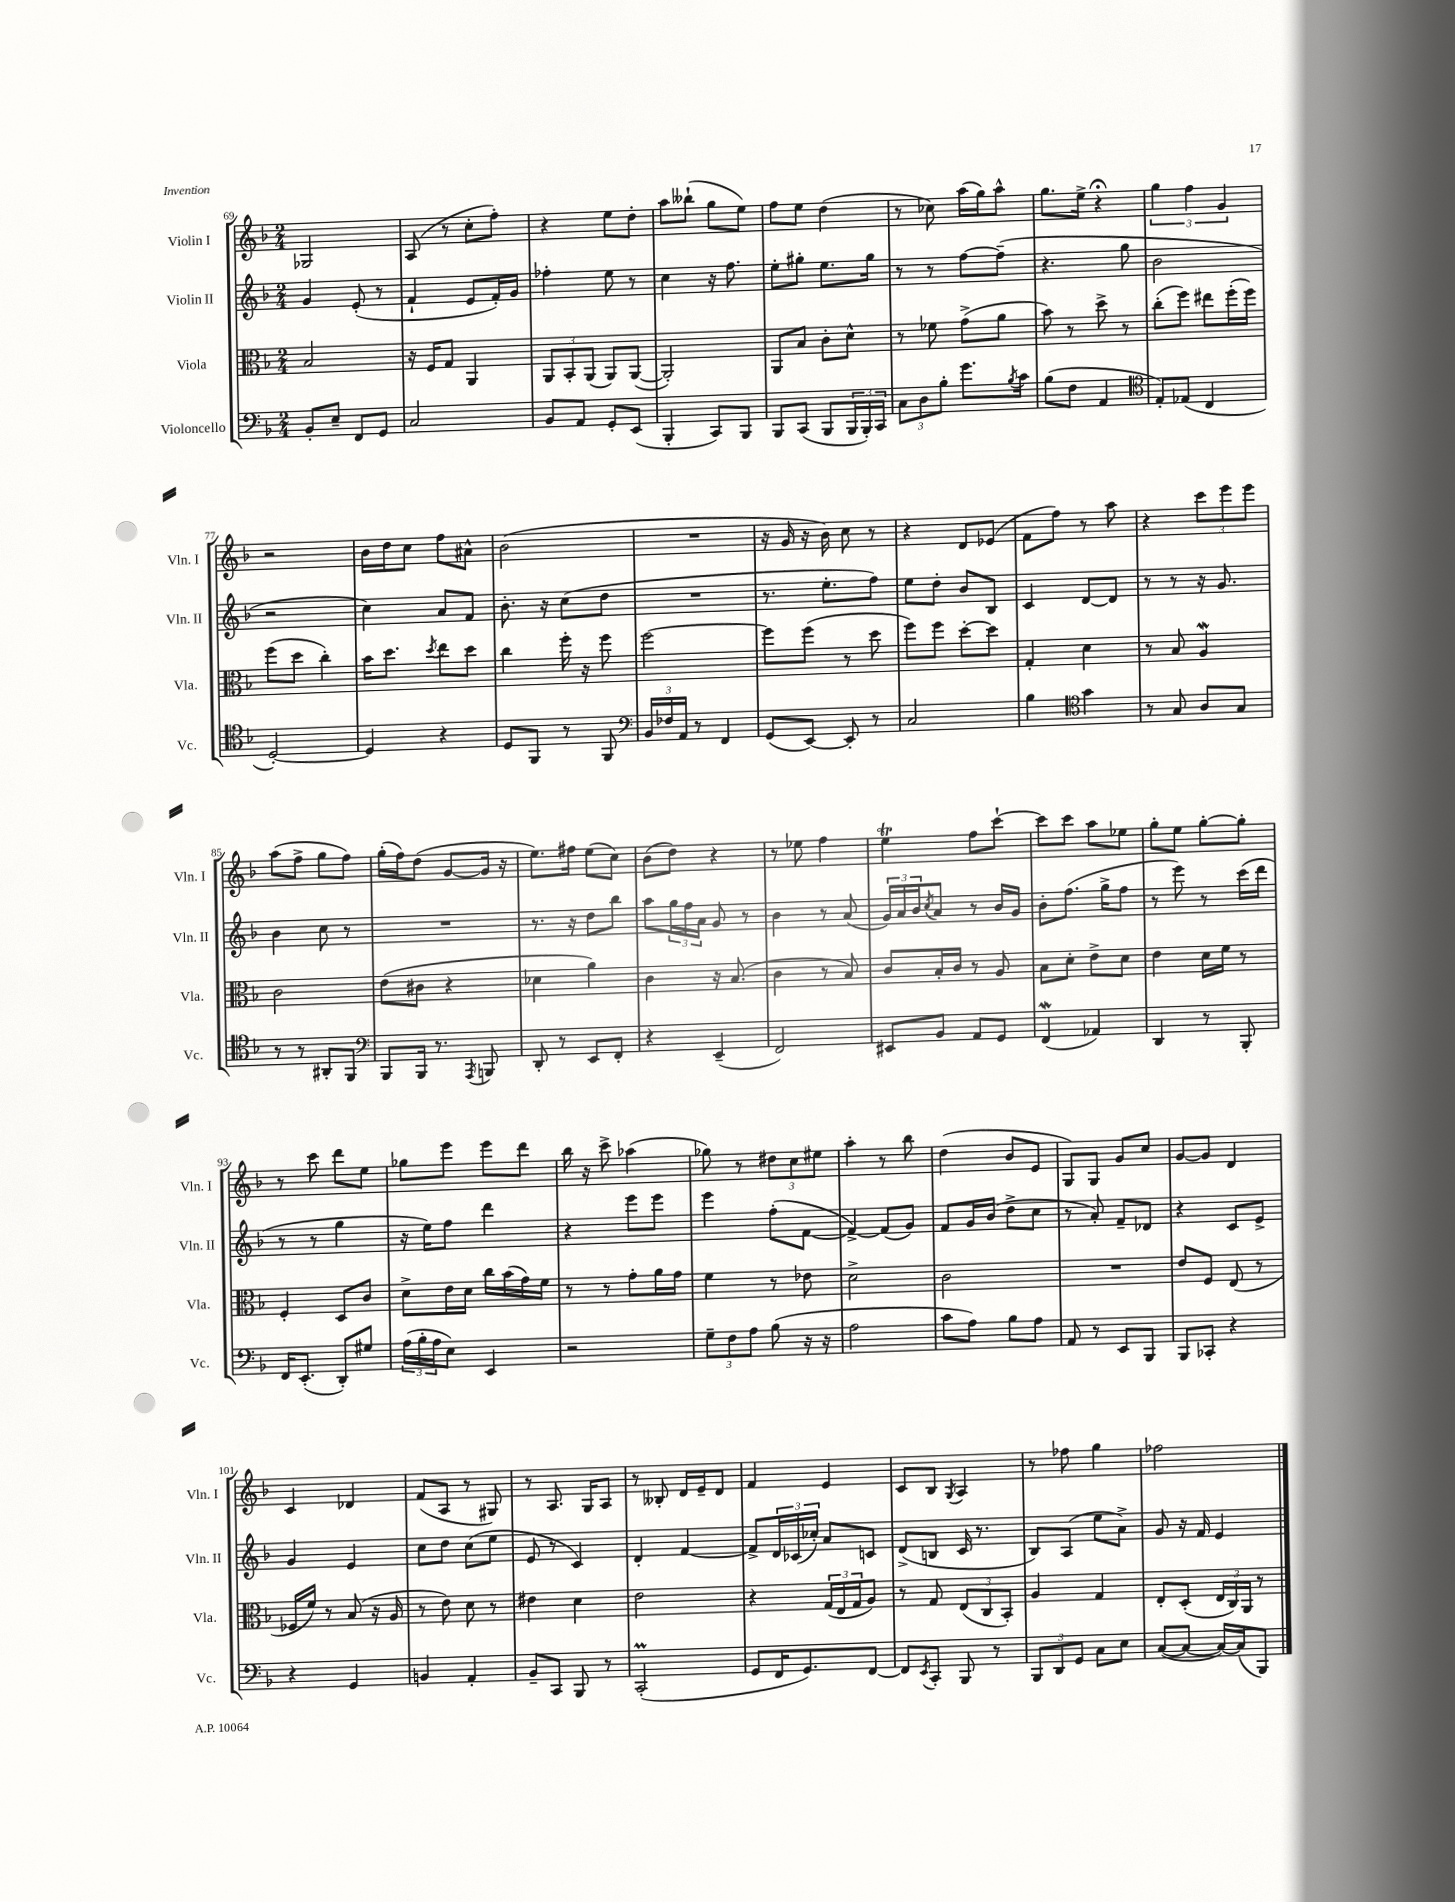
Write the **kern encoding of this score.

**kern	**kern	**kern	**kern
*part4	*part3	*part2	*part1
*staff4	*staff3	*staff2	*staff1
*I"Violoncello	*I"Viola	*I"Violin II	*I"Violin I
*I'Vc.	*I'Vla.	*I'Vln. II	*I'Vln. I
*clefF4	*clefC3	*clefG2	*clefG2
*k[b-]	*k[b-]	*k[b-]	*k[b-]
*M2/4	*M2/4	*M2/4	*M2/4
=69	=69	=69	=69
8BB-'/L	2B-/	4g/	2G-X/
8E~/J	.	.	.
8FF/L	.	(8e'/	.
8GG/J	.	8r	.
=70	=70	=70	=70
2C/	16r	4f`/	(8A/
.	16F/KL	.	.
.	8G/J	.	8r
.	4AA/	8e/L	8cc'\L
.	.	16f'/L)	8ff'\J)
.	.	16g/JJ	.
=71	=71	=71	=71
8BB-/L	12AA/L	4ff-X'\	4r
.	12BB-'/	.	.
8AA/J	.	.	.
.	(12AA/J	.	.
8GG'/L	8AA/L)	8ee\	8ee\L
(8EE/J	([8AA/J	8r	8dd'\J
=72	=72	=72	=72
4BBB-'/	2AA'/])	4cc\	8aa\L
.	.	.	(8bb--X`\J
8CC/L)	.	16r	8gg\L
.	.	8.ff\	.
8BBB-/J	.	.	8ee\J)
=73	=73	=73	=73
8BBB-/L	8AA/L	8ee'\L	8ff\L
(8CC/J	8B-/J	8gg#X'\J	8ee\J
8BBB-/L	8c'\L	8.ee\L	(4dd\
24BBB-/L	8d^^\J	.	.
24BBB-'/)	.	.	.
.	.	16gg#\Jk	.
24CC/JJ	.	.	.
=74	=74	=74	=74
12C\L	8r	8r	8r
12D\	.	.	.
.	8f-X\	8r	8cc-X\)
12B-'\J	.	.	.
8.g\L	(8g^\L	[8ff\L	(16aa\LL
.	.	.	16gg\J)
.	8a\J	(8ff~\J]	8aa^^\J
8qB-/	.	.	.
16c\Jk	.	.	.
=75	=75	=75	=75
(8B-\L	8b-\)	4.r	8.gg\L
8F\J	8r	.	.
.	.	.	16ee^\Jk
4AA/	8dd^\	.	4r;<
.	8r	8gg\	.
=76	=76	=76	=76
*clefC4	*	*	*
8E'/L)	(8cc'\L	2b-\	6gg\
(8E-X/J	8ff\J)	.	.
.	.	.	6ff\
4C/	8ee#X\L	.	.
.	.	.	6g/
.	(16ff'\L	.	.
.	16ff\JJ)	.	.
!!LO:LB:g=z
=77	=77	=77	=77
[2D'/)	(8ff\L	2r	2r
.	8dd\J	.	.
.	4cc'\)	.	.
=78	=78	=78	=78
4D/]	16b-\KL	4cc\)	16b-\LL
.	8.dd\J	.	16dd\J
.	.	.	8cc\J
.	8qdd/	.	.
4r	8ee\L	8a/L	8ff\L
.	8dd\J	8f/J	8a#X^^\J
=79	=79	=79	=79
8D/L	4cc\	8.b-'\	(2b-\
8FF/J	.	.	.
.	.	16r	.
8r	16ff'\	(8cc\L	.
.	16r	.	.
8FF/	8ff\	8dd\J	.
=80	=80	=80	=80
*clefF4	*	*	*
24BB-/LL	[2ff\	2r	2r
24F-X/	.	.	.
24AA/JJ	.	.	.
8r	.	.	.
4FF/	.	.	.
=81	=81	=81	=81
(8GG/L	8ff\L]	8.r	16r
.	.	.	16g/
[8EE/J)	(8ff\J	.	16r
.	.	8.ee'\L	16b-\)
8EE'/]	8r	.	8cc\
8r	8dd\	8ff\J)	8r
=82	=82	=82	=82
2C/	8ff\L)	8ee\L	4r
.	8ff\J	8dd'\J	.
.	[8dd'\L	8b-/L	8d/L
.	8dd\J]	8B-/J	(8e-X/J
=83	=83	=83	=83
4B-\	4G'/	4c/	8f\L
.	.	.	8ff\J)
*clefC4	*	*	*
4g\	4d\	[8d/L	8r
.	.	8d/J]	8aa\
=84	=84	=84	=84
8r	8r	8r	4r
8G/	8B-/	8r	.
8A/L	4AW/	16r	12ccc\L
.	.	8.g/	.
.	.	.	12eee\
8G/J	.	.	.
.	.	.	12eee\J
!!LO:LB:g=z
=85	=85	=85	=85
8r	2c\	4b-\	(8aa\L
8r	.	.	8ff^\J
8AA#X'/L	.	8cc\	8gg\L
8FF/J	.	8r	8ff\J)
=86	=86	=86	=86
*clefF4	*	*	*
8BBB-/L	(8e\L	2r	(16gg'\LL
.	.	.	16ff\J)
16BBB-/Jk	8c#X\J	.	(8dd\J
8.r	.	.	.
.	4r	.	[8g/L
8qAAA/	.	.	.
8BBBn/	.	.	16g/Jk]
.	.	.	16r
=87	=87	=87	=87
8DD'/	4d-X\	8.r	8.ee\L)
8r	.	.	.
.	.	16r	16ff#X\Jk
8EE/L	4a\)	8dd\L	(8ee\L
8FF'/J	.	8bb-\J	8cc\J)
=88	=88	=88	=88
4r	4c\	8aa\L	(8b-\L
.	.	24gg\L	8dd\J)
.	.	24ff\	.
.	.	24a\JJ	.
(4EE~/	16r	8g/	4r
.	(8.B-/	.	.
.	.	8r	.
=89	=89	=89	=89
2FF/)	4c\	4b-\	8r
.	.	.	8ee-X\
.	8r	8r	4ff\
.	8B-/)	(8a/	.
=90	=90	=90	=90
8EE#X/L	8c/L	24g/LL)	4eet\
.	.	24a/	.
.	.	24b-/J	.
.	.	8qcc/	.
8BB-/J	16B-'/L	8a/J	.
.	16c/JJ	.	.
8AA/L	8r	8r	8ff\L
8GG/J	8A/	16b-/LL	[8ccc`\J
.	.	16g/JJ	.
=91	=91	=91	=91
(4FFw/	8B-\L	8b-'\L	8ccc\L]
.	8d'\J	(8.ff\J	8ccc\J
4AA-X/)	8e^\L	.	8aa\L
.	.	16gg^\KL	.
.	8d\J	8ff\J	8ee-X\J
=92	=92	=92	=92
4DD/	4e\	8r	8gg'\L
.	.	8eee\)	8ee\J
8r	16d\LL	8r	[8gg'\L
.	16f\JJ	.	.
8BBB-'/	8r	(16ccc\LL	8gg'\J]
.	.	16ddd\JJ	.
!!LO:LB:g=z
=93	=93	=93	=93
16FF/KL	4F'/	8r	8r
(8.EE'/J	.	.	.
.	.	8r	8ccc\
8DD'/L)	8D/L	4gg\	8ddd\L
8G#X/J	8c/J	.	8ee\J
=94	=94	=94	=94
(24A\LL	8d^\L	16r	8gg-X\L
24B-'\	.	.	.
.	.	16ee\KL)	.
24A\J	.	.	.
8E\J)	16e\L	8ff\J	8eee\J
.	16d\JJ	.	.
4EE/	16cc\LL	4ddd\	8eee\L
.	(16b-\	.	.
.	16g\)	.	8ddd\J
.	16f\JJ	.	.
=95	=95	=95	=95
2r	8r	4r	16bb-\
.	.	.	16r
.	8r	.	8ccc^\
.	8g'\L	8eee\L	(4aa-X\
.	16a\L	8eee\J	.
.	16g\JJ	.	.
=96	=96	=96	=96
12G~\L	4f\	4eee\	8gg-X\)
12F\	.	.	.
.	.	.	8r
12A\J	.	.	.
(8B-\	8r	(8ff'\L	12dd#X\L
.	.	.	12cc\
16r	8e-X\	[8f\J	.
.	.	.	12ee#X\J
16r	.	.	.
=97	=97	=97	=97
2A\	2d^\	4f^/_)	4aa'\
.	.	(8f/L]	8r
.	.	8g/J)	8bb-\
=98	=98	=98	=98
8c\L	2c\	8f/L	(4dd\
8A\J)	.	16g/L	.
.	.	(16b-/JJ	.
8B-\L	.	8dd^\L	8b-/L
8A\J	.	8cc\J	8e/J
=99	=99	=99	=99
8AA/	2r	8r	8G/L)
8r	.	8a'/)	8G/J
8EE/L	.	8f~/L	8g/L
8BBB-/J	.	8d-X/J	8cc/J
=100	=100	=100	=100
8BBB-/L	8e/L	4r	[8g/L
8CC-X'/J	8F/J	.	8g/J]
4r	(8E/	8c/L	4d/
.	8r	8e^/J	.
!!LO:LB:g=z
=101	=101	=101	=101
4r	16F-X/LL	4g/	4c/
.	16f/JJ)	.	.
.	8r	.	.
4GG/	(8B-/	4e/	4d-X/
.	16r	.	.
.	16A/	.	.
=102	=102	=102	=102
4BBn/	8r	8cc\L	(8f/L
.	8e\)	8dd\J	8A/J
4AA'/	8d\	(8cc\L	8r
.	8r	8ee\J	8G#X/)
=103	=103	=103	=103
8BB-~/L	4e#X\	8e/	8r
8CC/J	.	8r	8.A/
8BBB-/	4d\	4c/)	.
.	.	.	16G/KL
8r	.	.	8A/J
=104	=104	=104	=104
(2CCM'/	2e\	4d'/	8r
.	.	.	8B--X'/
.	.	[4f/	16d/LL
.	.	.	16e~/J
.	.	.	8d/J
=105	=105	=105	=105
8GG/L	4r	8f^/L]	4f/
16FF/K	.	24d/L	.
.	.	(24c-X/	.
8.GG/)	.	.	.
.	.	24cc-X'/JJ)	.
.	(24G/LL	8a/L	4e/
.	24E/	.	.
.	24G/J	.	.
[8FF/J	8A/J)	8cn/J	.
=106	=106	=106	=106
8FF/L]	8r	(8d^/L	8c/L
8qEE/	.	.	.
8CC'/J	8G/	8Bn/J	8B-/J
.	.	.	8qG/
8BBB-/	(12E/L	16c/	4A/
.	.	8.r	.
.	12C/	.	.
8r	.	.	.
.	12BB-'/J)	.	.
=107	=107	=107	=107
12BBB-/L	4A/	8B-/L)	8r
12DD/	.	.	.
.	.	(8A/J	8ff-X\
12GG/J	.	.	.
8C\L	4G/	8ee\L	4gg\
8E\J	.	8a^\J)	.
=108	=108	=108	=108
([8C/L	8E'/L	8g/	2ff-X\
8C/J_	(8D'/J	16r	.
.	.	16f/	.
16C/LL_)	24E/LL	4e/	.
.	24C/)	.	.
(16C/J]	.	.	.
.	24AA/JJ	.	.
8BBB-/J)	8r	.	.
==	==	==	==
*-	*-	*-	*-
